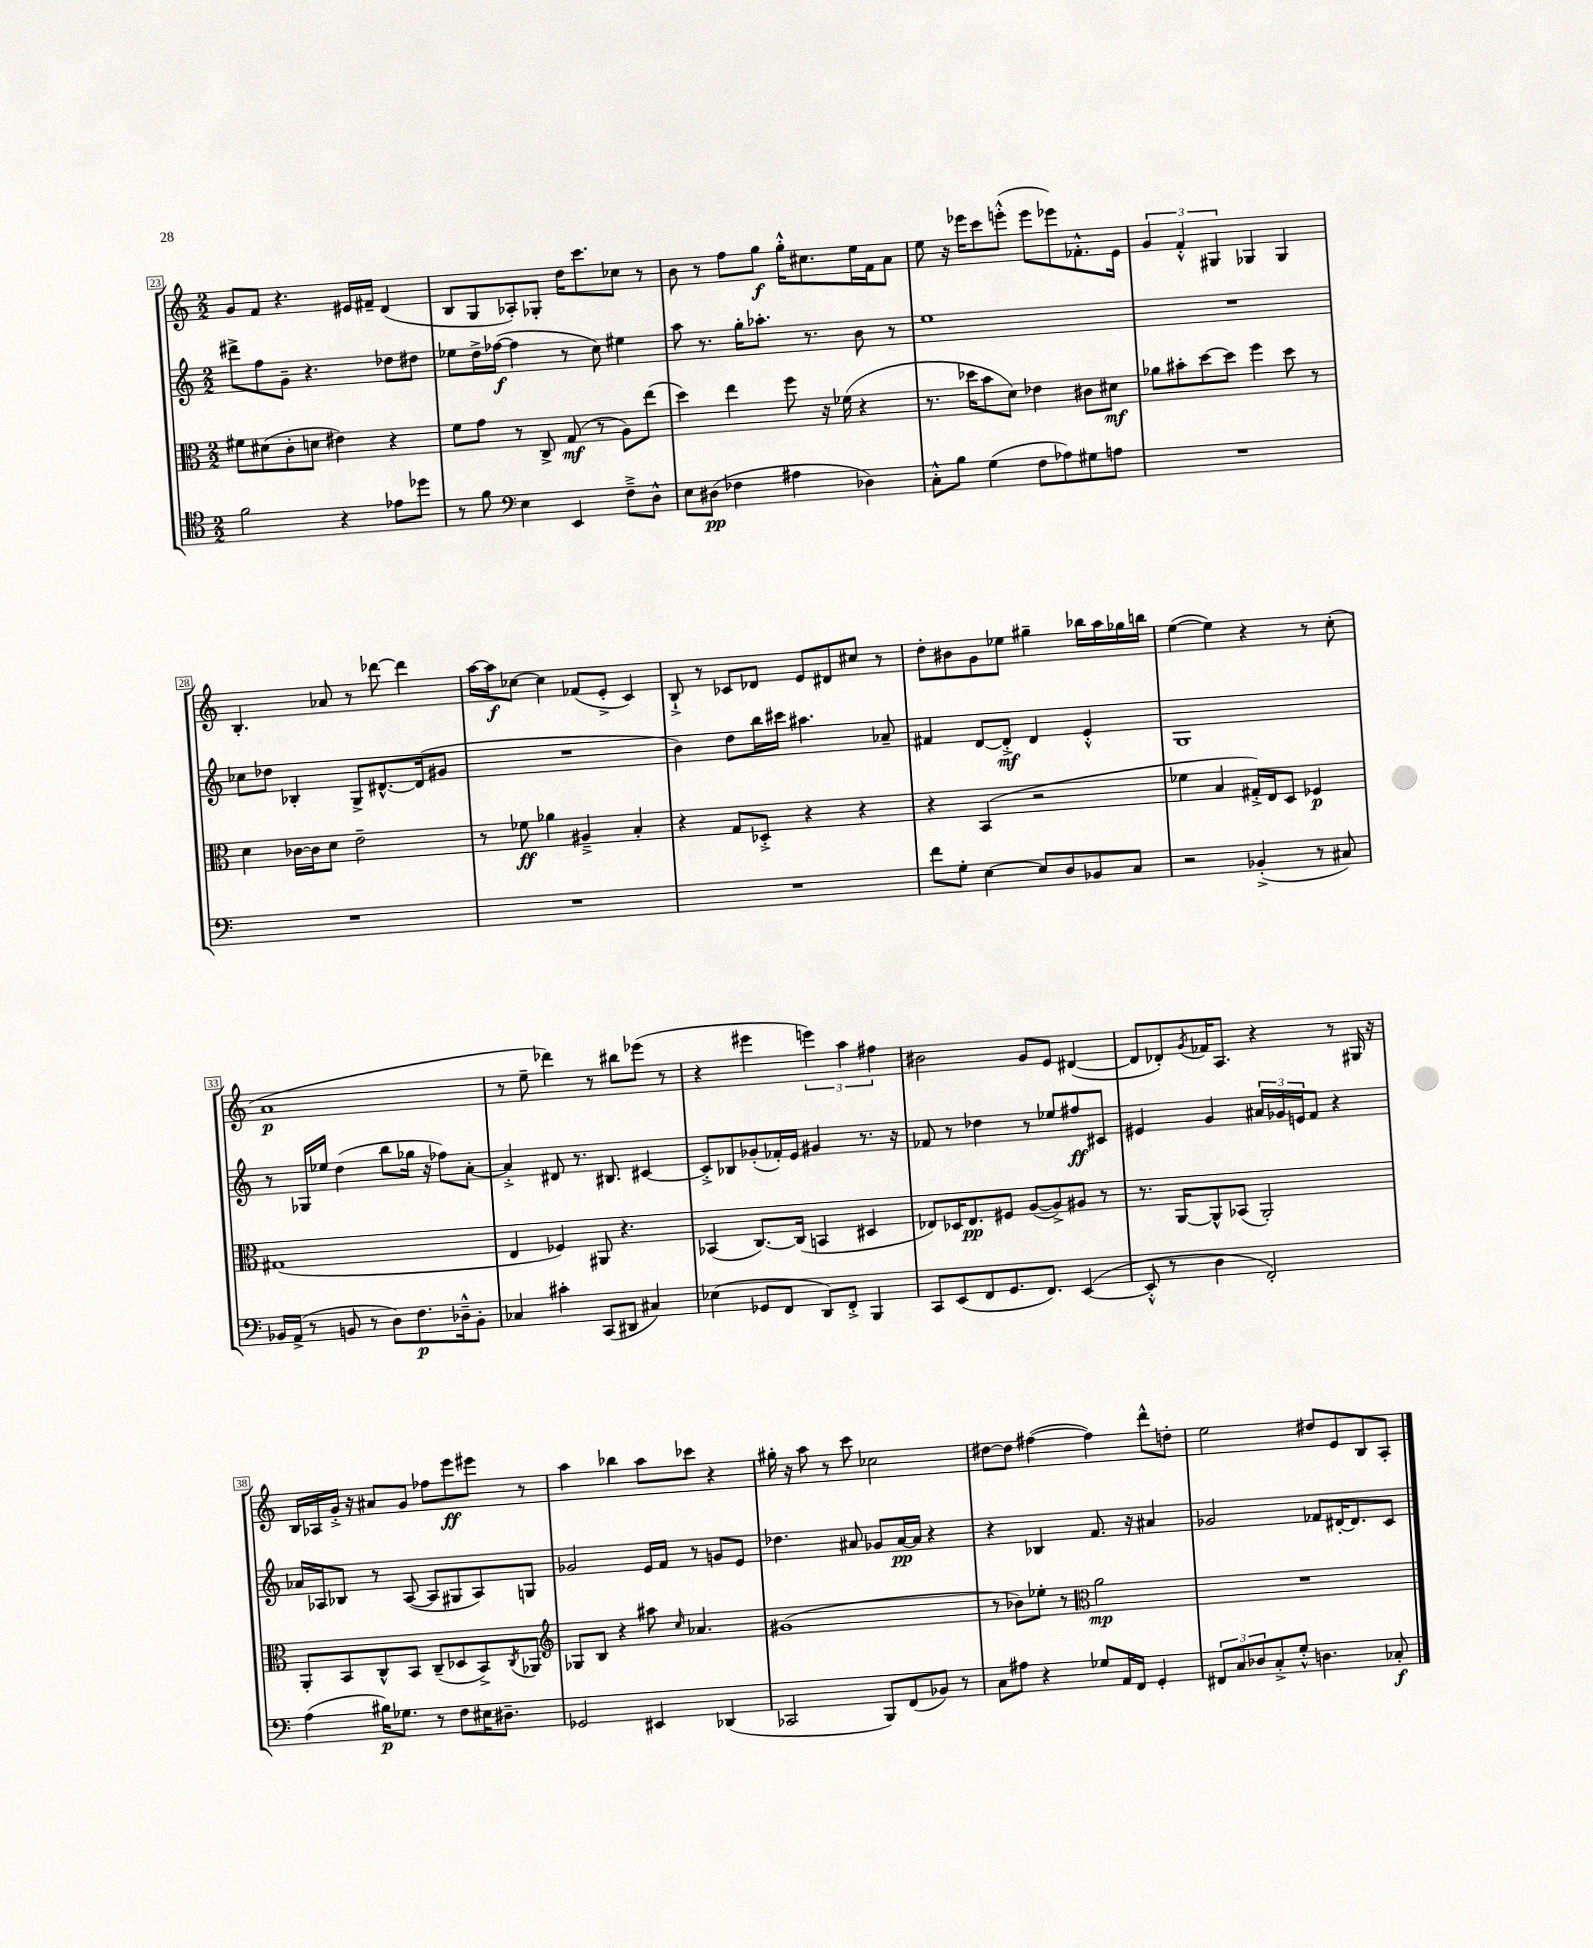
<<
\new StaffGroup <<
\new Staff = "s0" {
    \clef treble \key c \major \numericTimeSignature \time 2/2
    g'8 f'8 r4. eis'16 fis'16-- d'4( |
    b8 g8 aes8-.) ges8-. d''16 c'''8. ces''8 r8 |
    b'8 r8 f''8 g''8\f g''16-.-^ cis''8. e''16 f'16 a'8 |
    e''8 r16 ees'''16 c'''8 e'''8-.-^( e'''8 ees'''8) fes'8.-.-^ e'16 |
    \tuplet 3/2 { g'4 f'4-.-^ gis4 } ges4 ges4 |
    b4.-. aes'8 r8 des'''8~ des'''4 |
    a''16~ a''16\f ces''8~ ces''4 fes'8( e'8-.-> c'4) |
    b8-!-> r8 ces'8 des'8 e'8 dis'8 cis''8 r8 |
    d''8-. bis'8 g'8 ees''8 gis''4-- bes''16 a''16 ges''16 b''16 |
    e''4~( e''4) r4 r8 c''8-.( |
    a'1\p |
    r8 e''8-- des'''4) r8 bis''8 ees'''8( r8 |
    r4 eis'''4 \tuplet 3/2 { e'''4) a''4 fis''4 } |
    bis'2 g'8 e'8 dis'4~( |
    dis'8 des'8-.) \acciaccatura { g'8 } fes'16 a8. r4 r8 gis16 r16 |
    b16 aes16 g'16-.-> r16 ais'8 g'8 fes''8 e'''8\ff eis'''8 r8 |
    a''4 bes''4 a''8 ces'''8 r4 |
    gis''16-. r16 a''8 r8 c'''8 ces''2 |
    dis''8~ dis''8 fis''4~( fis''4) d'''8-^ d''8-. |
    e''2 dis''8 e'8 b8 a8-. \bar "|." |
}
\new Staff = "s1" {
    \clef treble \key c \major \numericTimeSignature \time 2/2
    dis'''8-> f''8 g'8-- r4. des''8 dis''8 |
    ees''8 d''16-> fes''16~\f( fes''4 r8 c''8) eis''4 |
    a''8 r8. g''16-. aes''8.-. r8. b'8 r8 |
    e''1 |
    R1 |
    ces''8 des''8 bes4-. g8-> dis'8.~-^ dis'16( gis'8 |
    R1 |
    b'4) d''8 b''16 cis'''16 ais''4. aes'8-- |
    fis'4 d'8~ d'8-.->\mf d'4 e'4-.-^ |
    g1 |
    r8 ges16 ees''16 d''4( b''8 ges''16 r16 fes''8) a'8~-. |
    a'4-.-> dis'8 r8. bis8. cis'4~ |
    cis'8-.-> bes8 ges'8-.( fes'16-.) e'16 gis'4 r8. r16 |
    fes'8 r8 des''4 r8 ees''8 fis''8\ff cis'8 |
    eis'4 g'4 \tuplet 3/2 { ais'16 ges'16 e'16 } f'8 r4 |
    aes'16 aes16 bes8 r8 aes8~( aes8 gis8 aes8) g8 |
    ges'2 e'16 f'16 r8 g'8 e'8 |
    des''4. ais'8 ges'8 ais'16~\pp ais'16 r4 |
    r4 bes4 f'8. r16 ais'4 |
    ges'2 fes'8 dis'16~-. dis'8. c'8 \bar "|." |
}
\new Staff = "s2" {
    \clef alto \key c \major \numericTimeSignature \time 2/2
    fis'8 dis'8( c'8-. d'8 eis'4) r4 |
    f'8 g'8 r8 c8-> g8\mf( r8 a8) e''8( |
    d''4) e''4 f''8 r16 fes'16( r4 |
    r8. des''16 b'8 d'8) ees'4 cis'8 dis'8\mf |
    aes'8 bis'8-. d''8~ d''8 f''4 d''8 r8 |
    d'4 ces'16~ ces'16 d'8 e'2-- |
    r8 fes'8\ff aes'4 ais4---> b4-. |
    r4 g8 des8-.-> r4 r4 |
    r4 b,4( r2 |
    fes'4 b4 gis16-.->) e16 d8 fes4\p |
    gis1( |
    e4 fes4) ais,8 r4. |
    bes,4( c8.~) c16( b,4 dis4 |
    ees8) des16 ees8.\pp fis8 a8~( a8->) ais8 r8 |
    r8. a,16~ a,8-^ bes,8( a,2-.) |
    a,8-. b,8 c8-^ b,8 c8--( des8 b,8->) \acciaccatura { c8 } aes,8 |
    \clef treble ges8 b8 r4 ais''8 \grace { c''16 } aes'4. |
    gis'1( |
    r8 bes'8) ees''8-. r8 \clef alto a'2\mp |
    R1 \bar "|." |
}
\new Staff = "s3" {
    \clef tenor \key c \major \numericTimeSignature \time 2/2
    f'2 r4 ees'8 des''8 |
    r8 f'8 \clef bass e4 e,4 f8---> d8-^ |
    e8 dis8\pp( fes4 ais4 des4) |
    c8-.-^ b8 g4( f8 aes8) gis8 a8 |
    R1 |
    R1 |
    R1 |
    R1 |
    f'8 g8-. e4~ e8 d8 bes,8 c8 |
    r2 bes,4-.->( r8 cis8) |
    bes,16 a,16->( r8 b,8 r8 d8) f8.\p des16---^ b,8-. |
    ces4 cis'4-. c,8( dis,8 cis4) |
    ees4( ges,8 f,8 d,8) f,8-.-> b,,4 |
    c,8 e,8( f,8 g,8. f,8.) e,4~( |
    e,8-.-^ r8 d4 f,2-.) |
    a4( bis16\p) ges8. r8 f8 eis16 dis8.-- |
    ges,2 eis,4 des,4( |
    ces,2 b,,8) f,8( bes,8) r8 |
    c8 ais8 r4 ges8 a,16 f,16 g,4-. |
    \tuplet 3/2 { fis,8 c8 des8 } c8-.-> g8-.-^ d4. ces8-.\f \bar "|." |
}
>>
>>
\layout { \context { \Score currentBarNumber = #23 \override BarNumber.stencil = #(make-stencil-boxer 0.1 0.3 ly:text-interface::print) } }
